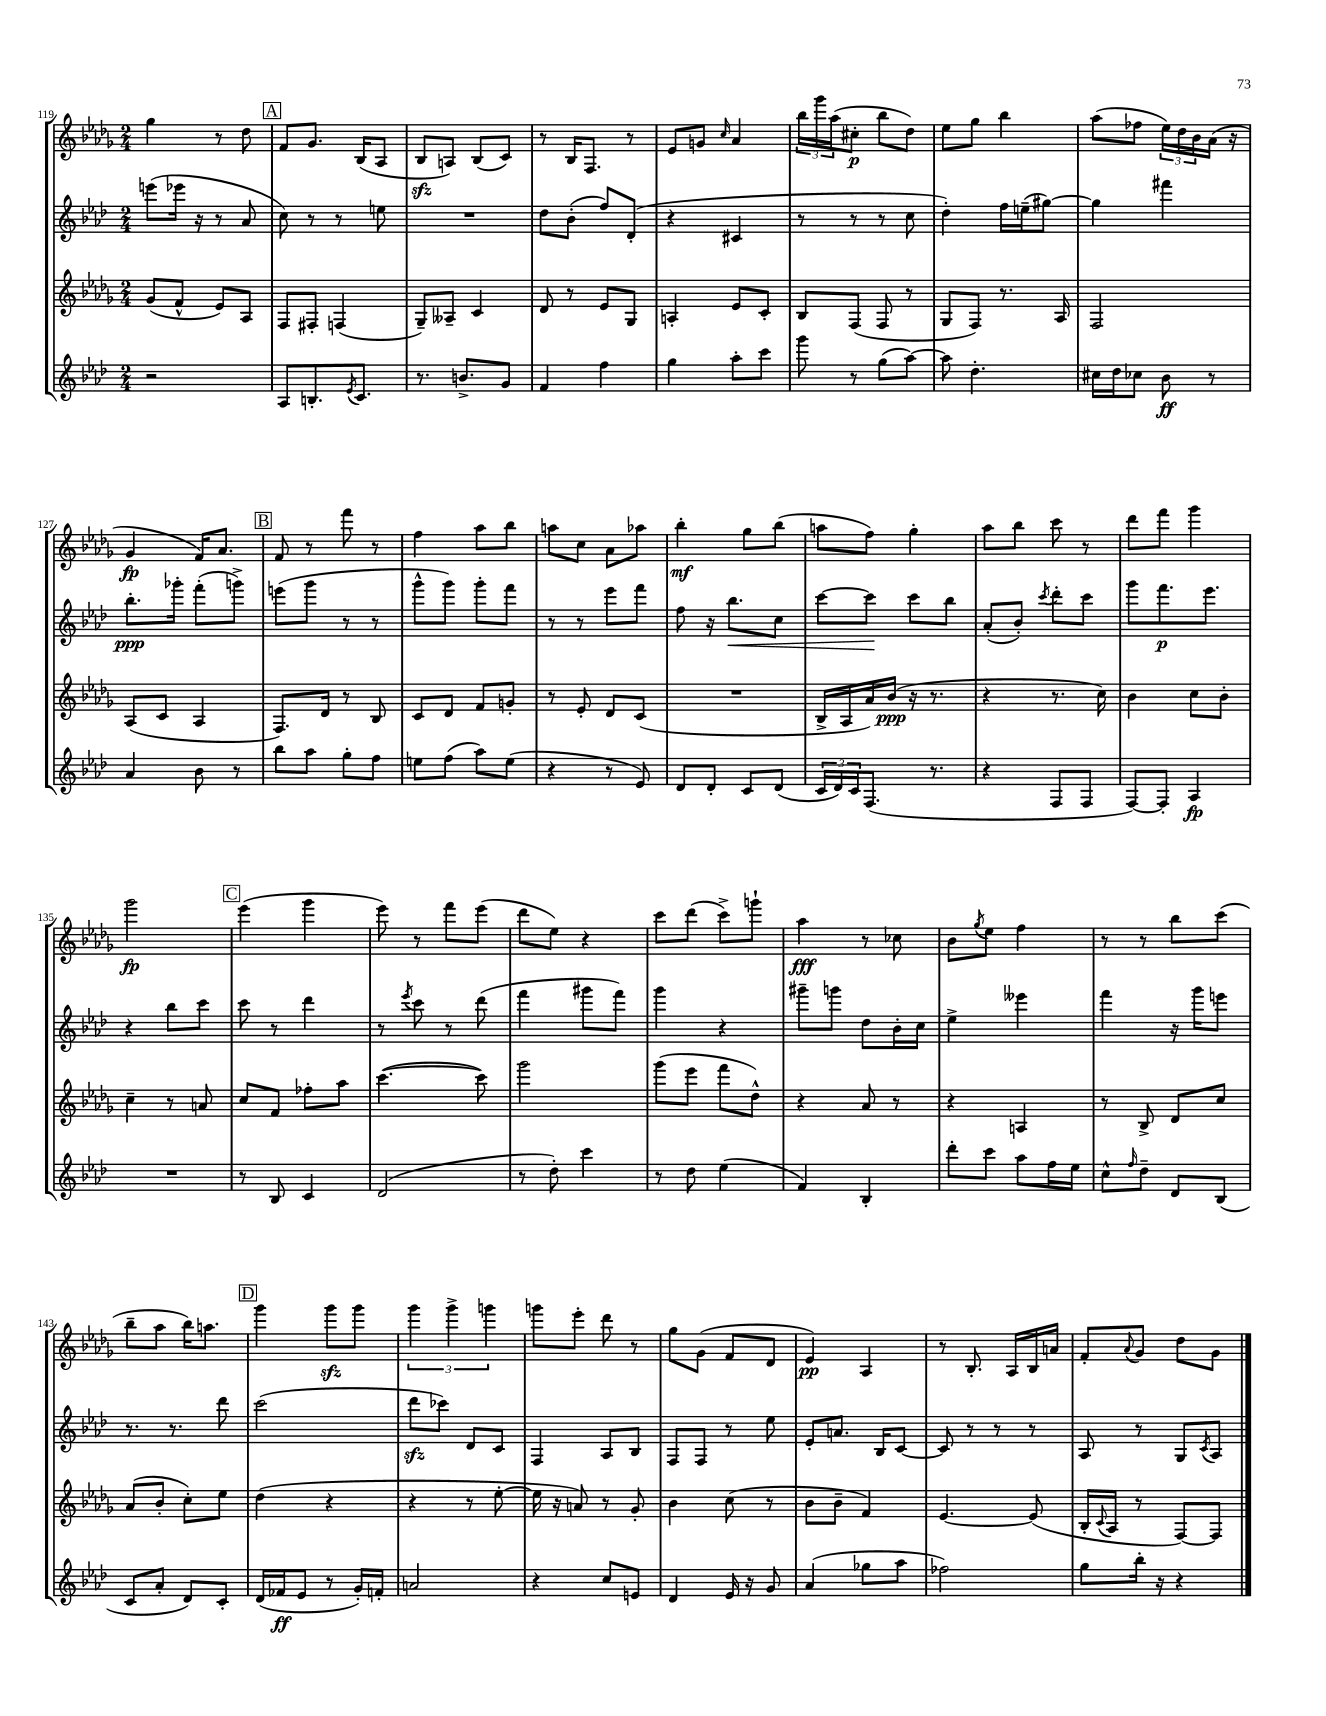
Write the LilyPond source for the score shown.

<<
\new StaffGroup <<
\new Staff = "s0" {
    \clef treble \key des \major \numericTimeSignature \time 2/4
    ges''4 r8 des''8 |
    \mark \markup { \box "A" } f'8 ges'8. bes16( aes8 |
    bes8\sfz a8) bes8( c'8) |
    r8 bes16 f8. r8 |
    ees'8 g'8 \grace { c''16 } aes'4 |
    \tuplet 3/2 { bes''16 ges'''16 aes''16( } cis''8-.\p bes''8 des''8) |
    ees''8 ges''8 bes''4 |
    aes''8( fes''8 \tuplet 3/2 { ees''16) des''16 bes'16 } aes'16( r16 |
    ges'4\fp f'16) aes'8. |
    \mark \markup { \box "B" } f'8 r8 f'''8 r8 |
    f''4 aes''8 bes''8 |
    a''8 c''8 aes'8 aes''8 |
    bes''4-.\mf ges''8 bes''8( |
    a''8 f''8) ges''4-. |
    aes''8 bes''8 c'''8 r8 |
    des'''8 f'''8 ges'''4 |
    ges'''2\fp |
    \mark \markup { \box "C" } ees'''4( ges'''4 |
    ees'''8) r8 f'''8 ees'''8( |
    des'''8 ees''8) r4 |
    c'''8 des'''8( c'''8->) g'''8-! |
    aes''4\fff r8 ces''8 |
    bes'8 \acciaccatura { ges''8 } ees''8 f''4 |
    r8 r8 bes''8 c'''8( |
    bes''8-- aes''8 bes''16) a''8. |
    \mark \markup { \box "D" } ges'''4 ges'''8\sfz ges'''8 |
    \tuplet 3/2 { ges'''4 ges'''4-> g'''4 } |
    g'''8 ees'''8-. des'''8 r8 |
    ges''8 ges'8( f'8 des'8 |
    ees'4\pp) aes4 |
    r8 bes8.-. aes16 bes16 a'16 |
    f'8-. \appoggiatura { aes'8 } ges'8 des''8 ges'8 \bar "|." |
}
\new Staff = "s1" {
    \clef treble \key aes \major \numericTimeSignature \time 2/4
    e'''8( ees'''16 r16 r8 aes'8 |
    \mark \markup { \box "A" } c''8) r8 r8 e''8 |
    R2 |
    des''8 bes'8-.( f''8) des'8-.( |
    r4 cis'4 |
    r8 r8 r8 c''8 |
    des''4-.) f''16 e''16--( gis''8~) |
    gis''4 fis'''4 |
    bes''8.-.\ppp ges'''16-. f'''8-.( g'''8->) |
    \mark \markup { \box "B" } e'''8( g'''8 r8 r8 |
    g'''8-^ g'''8) g'''8-. f'''8 |
    r8 r8 ees'''8 f'''8 |
    f''8 r16 bes''8.\< c''8 |
    c'''8~ c'''8\! c'''8 bes''8 |
    aes'8-.( bes'8-.) \acciaccatura { c'''8 } des'''8-. c'''8 |
    g'''8 f'''8.\p ees'''8. |
    r4 bes''8 c'''8 |
    \mark \markup { \box "C" } c'''8 r8 des'''4 |
    r8 \acciaccatura { ees'''8 } c'''8 r8 des'''8( |
    f'''4 gis'''8 f'''8) |
    g'''4 r4 |
    gis'''8-- g'''8 des''8 bes'16-. c''16 |
    ees''4-> eeses'''4 |
    f'''4 r16 g'''16 e'''8 |
    r8. r8. des'''8 |
    \mark \markup { \box "D" } c'''2( |
    des'''8\sfz ces'''8) des'8 c'8 |
    f4 aes8 bes8 |
    f8 f8 r8 ees''8 |
    ees'8-. a'8. bes16 c'8~ |
    c'8 r8 r8 r8 |
    aes8 r8 g8 \acciaccatura { c'8 } aes8 \bar "|." |
}
\new Staff = "s2" {
    \clef treble \key des \major \numericTimeSignature \time 2/4
    ges'8( f'8-^ ees'8) aes8 |
    \mark \markup { \box "A" } f8 fis8-. f4( |
    ges8--) aeses8-- c'4 |
    des'8 r8 ees'8 ges8 |
    a4-. ees'8 c'8-. |
    bes8 f8( f8 r8 |
    ges8 f8) r8. aes16 |
    f2 |
    aes8( c'8 aes4 |
    \mark \markup { \box "B" } f8.) des'16 r8 bes8 |
    c'8 des'8 f'8 g'8-. |
    r8 ees'8-. des'8 c'8( |
    R2 |
    bes16-> aes16 aes'16) bes'16\ppp( r16 r8. |
    r4 r8. c''16) |
    bes'4 c''8 bes'8-. |
    c''4-- r8 a'8 |
    \mark \markup { \box "C" } c''8 f'8 fes''8-. aes''8 |
    c'''4.~( c'''8) |
    ges'''2 |
    ges'''8( ees'''8 f'''8 des''8-^) |
    r4 aes'8 r8 |
    r4 a4 |
    r8 bes8-> des'8 c''8 |
    aes'8( bes'8-. c''8-.) ees''8 |
    \mark \markup { \box "D" } des''4( r4 |
    r4 r8 ees''8~-. |
    ees''16 r16 a'8) r8 ges'8-. |
    bes'4 c''8( r8 |
    bes'8 bes'8-- f'4) |
    ees'4.~ ees'8( |
    bes16-. \appoggiatura { c'8 } aes16 r8 f8~) f8 \bar "|." |
}
\new Staff = "s3" {
    \clef treble \key aes \major \numericTimeSignature \time 2/4
    r2 |
    \mark \markup { \box "A" } aes8 b8.-. \acciaccatura { ees'8 } c'8. |
    r8. b'8.-> g'8 |
    f'4 f''4 |
    g''4 aes''8-. c'''8 |
    g'''8 r8 g''8( aes''8~) |
    aes''8 des''4.-. |
    cis''16 des''16 ces''8 bes'8\ff r8 |
    aes'4 bes'8 r8 |
    \mark \markup { \box "B" } bes''8 aes''8 g''8-. f''8 |
    e''8 f''8( aes''8) e''8( |
    r4 r8 ees'8) |
    des'8 des'8-. c'8 des'8( |
    \tuplet 3/2 { c'16 des'16) c'16 } f8.( r8. |
    r4 f8 f8 |
    f8~) f8-. aes4\fp |
    R2 |
    \mark \markup { \box "C" } r8 bes8 c'4 |
    des'2( |
    r8 des''8-.) c'''4 |
    r8 des''8 ees''4( |
    f'4) bes4-. |
    des'''8-. c'''8 aes''8 f''16 ees''16 |
    c''8-^ \grace { f''16 } des''8-- des'8 bes8( |
    c'8 aes'8-. des'8) c'8-. |
    \mark \markup { \box "D" } des'16( fes'16\ff ees'8 r8 g'16-.) f'16-. |
    a'2 |
    r4 c''8 e'8 |
    des'4 ees'16 r16 g'8 |
    aes'4( ges''8 aes''8 |
    fes''2) |
    g''8 bes''16-. r16 r4 \bar "|." |
}
>>
>>
\layout { \context { \Score currentBarNumber = #119 } }
